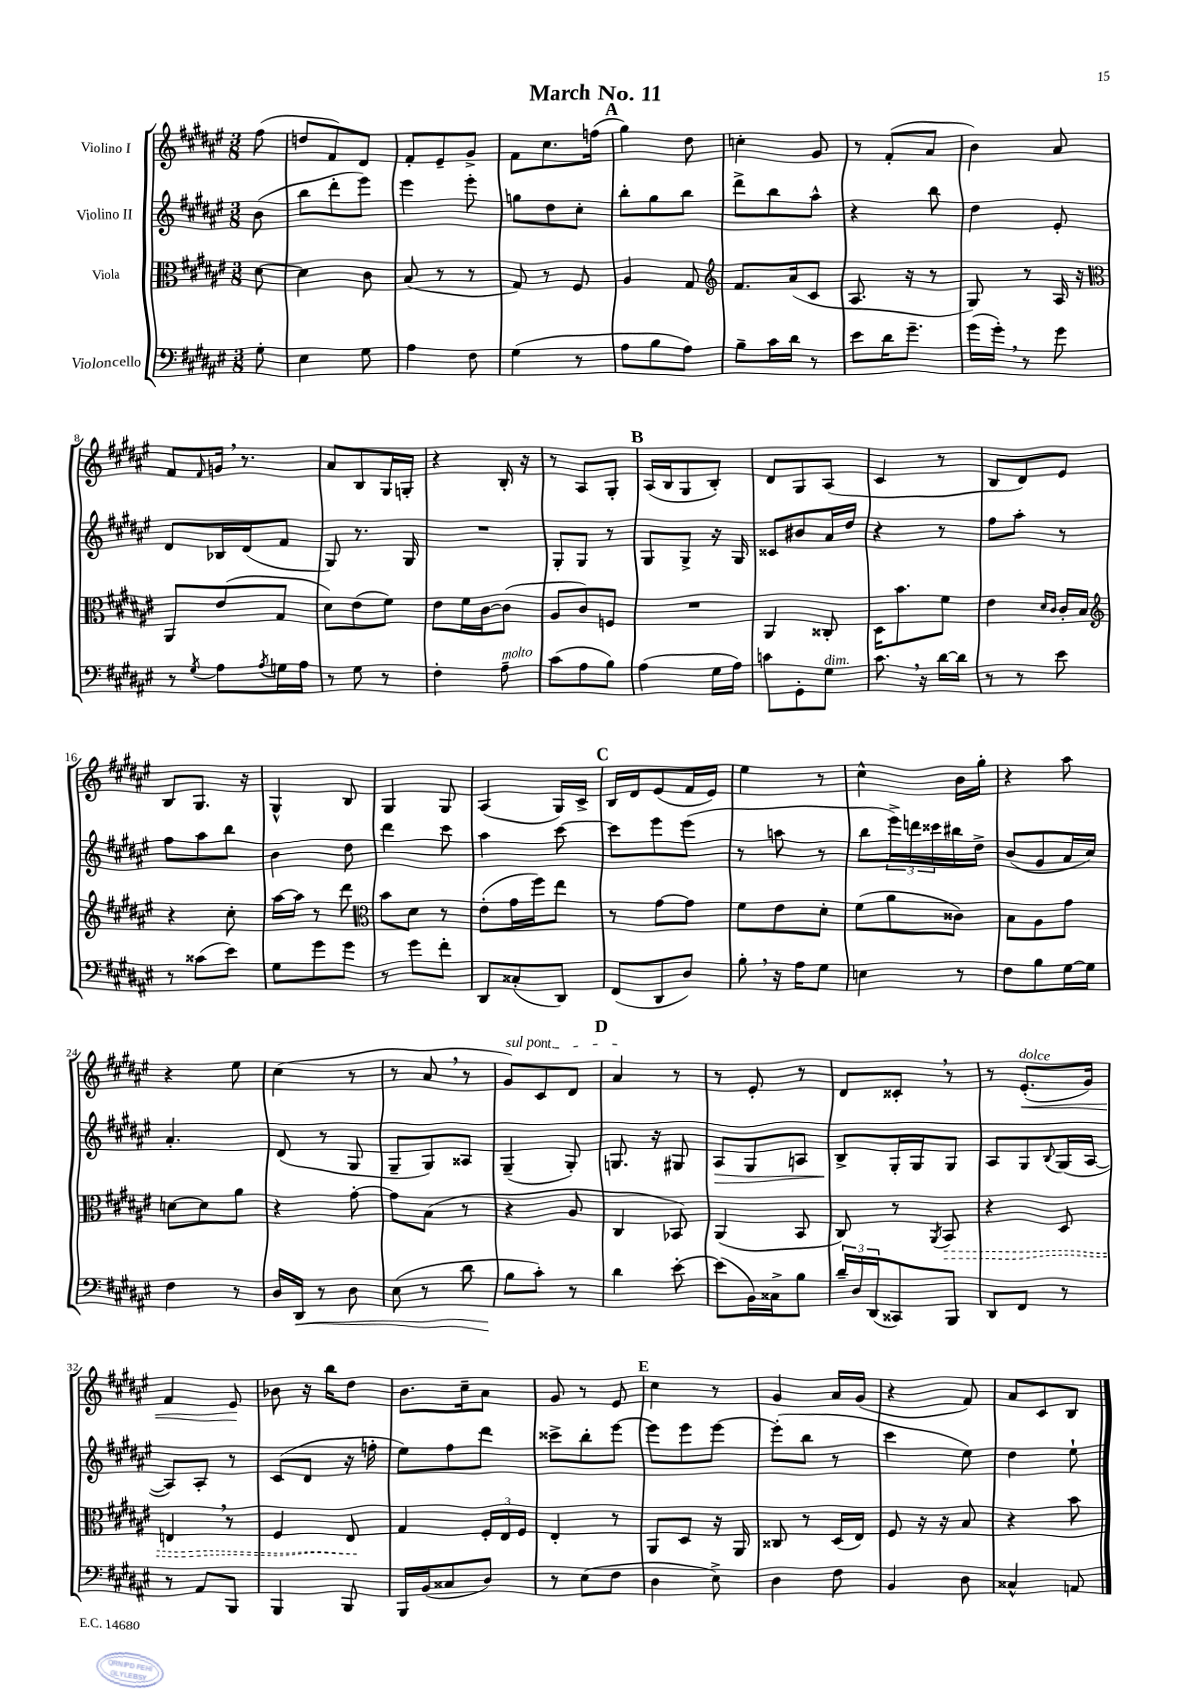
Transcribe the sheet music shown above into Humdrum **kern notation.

**kern	**kern	**kern	**kern
*staff4	*staff3	*staff2	*staff1
*clefF4	*clefC3	*clefG2	*clefG2
*k[f#c#g#d#a#e#]	*k[f#c#g#d#a#e#]	*k[f#c#g#d#a#e#]	*k[f#c#g#d#a#e#]
*M3/8	*M3/8	*M3/8	*M3/8
8G#'\	[8d#\	(8b\	(8ff#\
=	=	=	=
4E#\	4d#\]	8bb\L	8dd/L
.	.	8ddd#'\	8f#/)
8G#\	8c#\	8eee#\J)	8d#/J
=	=	=	=
4A#\	(8B/	4eee#\	8f#'/L
.	8r	.	8e#~/
8F#\	8r	8eee#'\	8g#^/J
=	=	=	=
(4G#\	8G#/)	8gg\L	8f#\L
.	8r	8dd#\	8.cc#\
8r	8F#/	8cc#'\J	.
.	.	.	(16ff\Jk
=	=	=	=
8A#\L	4A#/	8bb'\L	4gg#\)
8B\	.	8gg#\	.
8A#\J)	8G#/	8bb\J	8dd#\
=	=	=	=
*	*clefG2	*	*
8B~\L	8.f#/L	8ddd#^\L	4cc'\
16c#\L	.	8bb\	.
16d#\JJ	(16a#/k	.	.
8r	8c#/J	8aa#^^\J	8g#/
=	=	=	=
8e#\L	8.A#/	4r	8r
16d#\K	.	.	(8f#'/L
8.g#~\J	16r	.	.
.	8r	8bb\	8a#/J
=	=	=	=
(16g#\LL	8G#/)	4dd#\	4b\)
16g#'\JJ)	.	.	.
8r	8r	.	.
8g#\	16A#/	8e#'/	8a#/
.	16r	.	.
=	=	=	=
*	*clefC3	*	*
8r	8AA#/L	8d#/L	8f#/L
8qG#/	.	.	16qqf#/
8A#\L	(8e#/	16B-/L	16g/Jk
.	.	(16d#/J	8.r
8qA#/	.	.	.
16G\L	8G#/J	8f#/J	.
16A#\JJ	.	.	.
=	=	=	=
8r	8d#\L)	8G#/)	8a#/L
8G#\	(8e#\	8.r	8B/
8r	8f#\J)	.	16G#/L
.	.	16G#/	16G'/JJ
=	=	=	=
4F#'\	8e#\L	4.r	4r
.	16f#\L	.	.
.	[16c#\J	.	.
8A#~\	(8c#\]J	.	16B'/
.	.	.	16r
=	=	=	=
(8c#\L	8A#/L	8G#'/L	8r
8A#\	8c#/)	8G#/J	8A#/L
8B\J)	8F/J	8r	8G#'/J
=	=	=	=
(4A#\	4.r	8G#/L	(16A#/LL
.	.	.	16B/J
.	.	8G#^/J	8G#/
16G#\LL	.	16r	8B'/J)
16A#\JJ)	.	16G#/	.
=	=	=	=
8c\L	4AA#/	8c##/L	8d#/L
8GG#'\	.	8b#/	8G#/
8G#\J	8C##'/	16a#/L	(8A#/J
.	.	16dd#/JJ	.
=	=	=	=
8.c#\	16D#\LK	4r	4c#/
.	8.b\	.	.
16r	.	.	.
[16d#\LL	8f#\J	8r	8r
16d#\]JJ	.	.	.
=	=	=	=
8r	4e#\	8ff#\L	8B/L
8r	.	8aa#'\J	8d#/)
.	16qqd#/LL	.	.
.	16qqc#/JJ	.	.
8e#\	16c#'/LL	8r	8e#/J
.	16B/JJ	.	.
=	=	=	=
*	*clefG2	*	*
8r	4r	8ff#\L	8B/L
(8c##\L	.	8aa#\	8.G#/J
8e#\J)	8cc#'\	8bb\J	.
.	.	.	16r
=	=	=	=
8G#\L	[16aa#\LL	4b\	4G#^^/
.	16aa#\]JJ	.	.
8g#\	8r	.	.
8g#\J	8ddd#\	8dd#\	8B/
=	=	=	=
*	*clefC3	*	*
8r	8b\L	4ddd#\	4G#/
8g#\L	8d#\J	.	.
8f#'\J	8r	8ccc#\	8G#/
=	=	=	=
8DD#/L	(8e#'\L	4aa#\	(4A#/
(8C##'/	16g#\L	.	.
.	16ff#\J)	.	.
8DD#/J)	8ee#\J	[8ccc#\	16G#/LL)
.	.	.	16c#^/JJ
=	=	=	=
(8FF#/L	8r	8ccc#\]L	16B/LL
.	.	.	16d#/J
8DD#/	[8g#\L	8eee#\	(8e#/
8D#/J)	8g#\]J	(8eee#\J	16f#/L
.	.	.	16e#/JJ)
=	=	=	=
8B'\	8f#\L	8r	4ee#\
16r	8e#\	8aa\	.
16A#\LK	.	.	.
8G#\J	8d#'\J	8r	8r
=	=	=	=
4E\	(8f#\L	8bb\L	4cc#^^\
.	8a#\	24eee#^\L)	.
.	.	24ddd\	.
.	.	24ccc##\	.
8r	8c##\J)	16bb#\	16b\LL
.	.	16dd#^\JJ	16gg#'\JJ
=	=	=	=
8F#\L	8B\L	(8b/L	4r
8B\	8A#\	8g#/	.
[16G#\L	8g#\J	16a#/L	8aa#\
16G#\]JJ	.	16cc#/JJ)	.
=	=	=	=
4F#\	[8d\L	4.a#'/	4r
.	8d\]	.	.
8r	8a#\J	.	8ee#\
=	=	=	=
16D#/LL	4r	(8d#/	(4cc#\
16DD#/JJ	.	.	.
8r	.	8r	.
8D#\	[8g#'\	8G#/	8r
=	=	=	=
(8E#\	8g#\]L	8G#~/L	8r
8r	(8B\J	8G#/)	8a#/
8d#\	8r	8A##/J	8r
=	=	=	=
8B\L	4r	(4G#~/	8g#/L)
8c#'\J)	.	.	8c#/
8r	8A#/	8G#'/)	8d#/J
=	=	=	=
4d#\	4C#/	8.G/	4a#/
.	.	16r	.
[8e#'\	8BB-/)	8G#/	8r
=	=	=	=
(8e#\]L	(4AA#/	8A#/L	8r
16BB\L)	.	8G#/	8e#'/
16C##^\J	.	.	.
8B\J	8BB/	8A/J	8r
=	=	=	=
24d#~/LL	8C#/)	8B^/L	8d#/L
24D#/	.	.	.
(24DD#/J	.	.	.
8CC##/)	8r	16G#'/L	8c##'/J
.	.	16G#/J	.
.	8qAA#/	.	.
8BBB/J	8BB/	8G#/J	8r
=	=	=	=
8DD#/L	4r	8A#/L	8r
8FF#/J	.	8G#/	(8.e#'/L
.	.	8qqB/	.
8r	8D#/	(16G#/L	.
.	.	[16A#/JJ	16g#/Jk)
=	=	=	=
8r	4E/	8A#/]L)	4f#/
8AA#/L	.	8A#'/J	.
8BBB/J	8r	8r	8e#/
=	=	=	=
4BBB/	4F#/	(8c#/L	8b-\
.	.	8d#/J	16r
.	.	.	16bb\LK
8BBB/	8E#/	16r	8dd#\J
.	.	16ff'\	.
=	=	=	=
16BBB/LL	4G#/	8ee#\L)	8.b\L
(16BB/J	.	.	.
8C##/	.	8ff#\	.
.	.	.	16cc#~\k
8D#/J)	24F#'/LL	8ddd#\J	8a#\J
.	24E#/	.	.
.	24F#/JJ	.	.
=	=	=	=
8r	4E#'/	8ccc##^\L	8g#/
(8E#\L	.	8bb'\	8r
8F#\J	8r	[8eee#\J	8e#/
=	=	=	=
4D#\	8AA#/L	8eee#\]L	4cc#\
.	8D#/J	8eee#\	.
8E#^\)	16r	[8eee#\J	8r
.	16AA#/	.	.
=	=	=	=
4D#\	8C##/	(8eee#'\]L	4g#/
.	8r	8bb\J	.
8F#\	(16D#/LL	8r	16a#/LL
.	16E#/JJ)	.	(16g#/JJ
=	=	=	=
4BB/	8F#/	4ccc#\	4r
.	16r	.	.
.	16r	.	.
8D#\	8B/	8ee#\)	8f#/)
=	=	=	=
4C##^^/	4r	4dd#\	8a#/L
.	.	.	8c#/
8AA/	8b\	8ee#`\	8B/J
==	==	==	==
*-	*-	*-	*-
